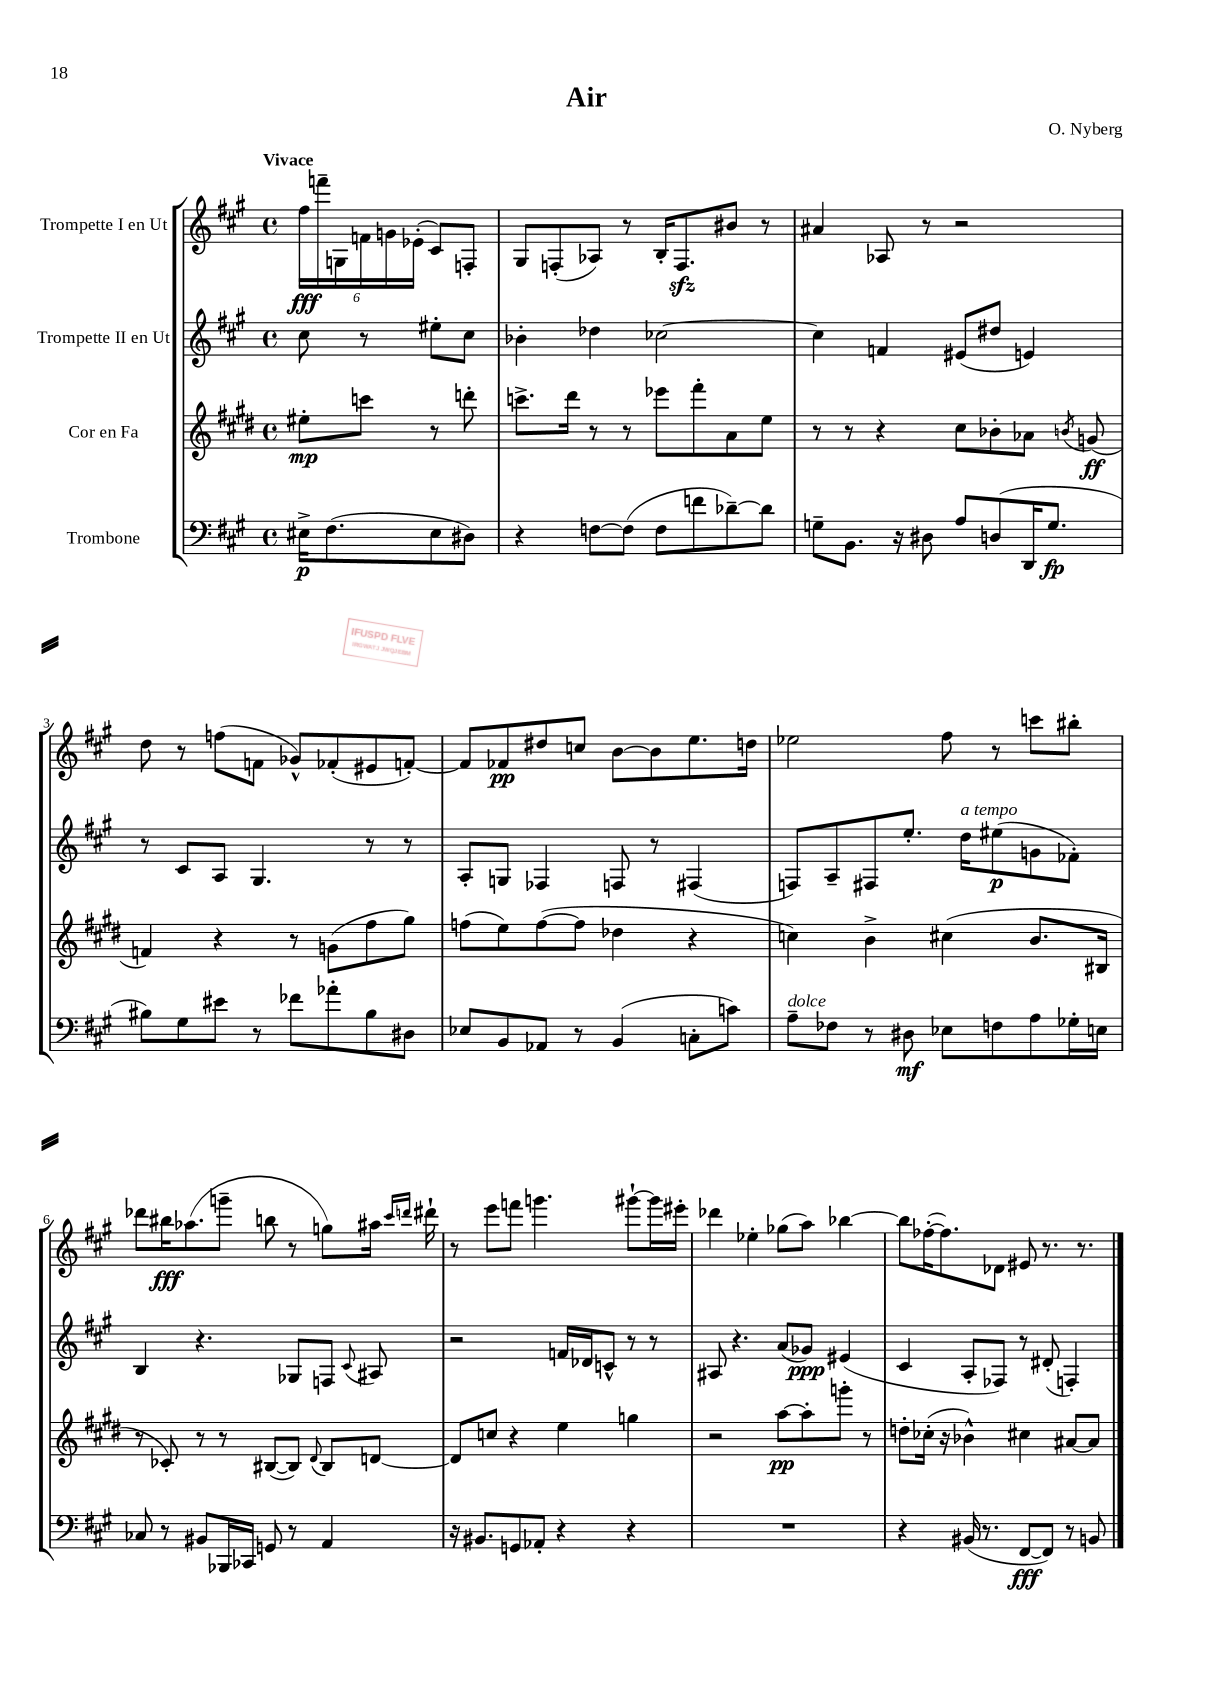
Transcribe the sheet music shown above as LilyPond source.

\header { title = "Air" composer = "O. Nyberg" }
<<
\new StaffGroup <<
\new Staff = "s0" \with { instrumentName = "Trompette I en Ut" } {
    \clef treble \key a \major \defaultTimeSignature \time 4/4 \partial 2 \tempo "Vivace"
    \autoBeamOff \tuplet 6/4 { fis''16[\fff f'''16-- g16 f'16 g'16 ees'16]-.( } cis'8[) f8]-. |
    gis8[ f8-.( aes8]) r8 b16[-. f8.\sfz bis'8] r8 |
    ais'4 aes8 r8 r2 |
    d''8 r8 f''8[( f'8] ges'8[-^) fes'8-.( eis'8 f'8]~-.) |
    f'8[ fes'8\pp dis''8 c''8] b'8[~ b'8 e''8. d''16] |
    ees''2 fis''8 r8 c'''8[ bis''8]-. |
    des'''8[ bis''16\fff aes''8.( g'''8]-- b''8 r8 g''8[) ais''16] \grace { cis'''16[ d'''16] } dis'''16-! |
    r8 e'''8[ f'''8] g'''4. gis'''8[~-! gis'''16 eis'''16]-. |
    des'''4 ees''4-. ges''8[( a''8]) bes''4~ |
    bes''8[ fes''16~-.( fes''8.) des'8] eis'8 r8. r8. \bar "|." |
}
\new Staff = "s1" \with { instrumentName = "Trompette II en Ut" } {
    \clef treble \key a \major \defaultTimeSignature \time 4/4 \partial 2
    \autoBeamOff cis''8 r8 eis''8[-. cis''8] |
    bes'4-. des''4 ces''2~ |
    ces''4 f'4 eis'8[( dis''8] e'4) |
    r8 cis'8[ a8] gis4. r8 r8 |
    a8[-. g8] fes4 f8 r8 fis4( |
    f8[) a8-- fis8 e''8.]-. d''16[^\markup { \italic "a tempo" } eis''8\p( g'8 fes'8]-.) |
    b4 r4. ges8[ f8] \appoggiatura { cis'8 } ais8 |
    r2 f'16[ des'16 c'8]-^ r8 r8 |
    ais8 r4. a'8[( ges'8]\ppp) eis'4( |
    cis'4 a8[-. fes8]) r8 dis'8-.( f4-.) \bar "|." |
}
\new Staff = "s2" \with { instrumentName = "Cor en Fa" } {
    \clef treble \key e \major \defaultTimeSignature \time 4/4 \partial 2
    \autoBeamOff eis''8[-.\mp c'''8] r8 d'''8-. |
    c'''8.[-> dis'''16] r8 r8 ees'''8[ fis'''8-. a'8 e''8] |
    r8 r8 r4 cis''8[ bes'8-. aes'8] \acciaccatura { b'8 } g'8\ff( |
    f'4) r4 r8 g'8[( fis''8 gis''8]) |
    f''8[( e''8) f''8~( f''8] des''4 r4 |
    c''4) b'4-> cis''4( b'8.[ bis16] |
    r8 ces'8-.) r8 r8 bis8[~( bis8]) \appoggiatura { dis'8 } bis8[ d'8]~ |
    d'8[ c''8] r4 e''4 g''4 |
    r2 a''8[~\pp a''8-. g'''8]-. r8 |
    d''8[-. ces''16]-.( r16 bes'4-^) cis''4 ais'8[~ ais'8] \bar "|." |
}
\new Staff = "s3" \with { instrumentName = "Trombone" } {
    \clef bass \key a \major \defaultTimeSignature \time 4/4 \partial 2
    \autoBeamOff eis16[->\p fis8.( eis8 dis8]) |
    r4 f8[~ f8]( f8[ f'8 des'8~--) des'8] |
    g8[-- b,8.] r16 dis8 a8[ d8( d,16 g8.]\fp |
    bis8[) gis8 eis'8] r8 fes'8[ aes'8-. bis8 dis8] |
    ees8[ b,8 aes,8] r8 b,4( c8[-. c'8]) |
    a8[--^\markup { \italic "dolce" } fes8] r8 dis8\mf ees8[ f8 a8 ges16-. e16] |
    ces8 r8 bis,8[ bes,,16 ces,16] g,8 r8 a,4 |
    r16 bis,8.[ g,8 aes,8]-. r4 r4 |
    R1 |
    r4 bis,16( r8. fis,8[~\fff fis,8]) r8 b,8 \bar "|." |
}
>>
>>
